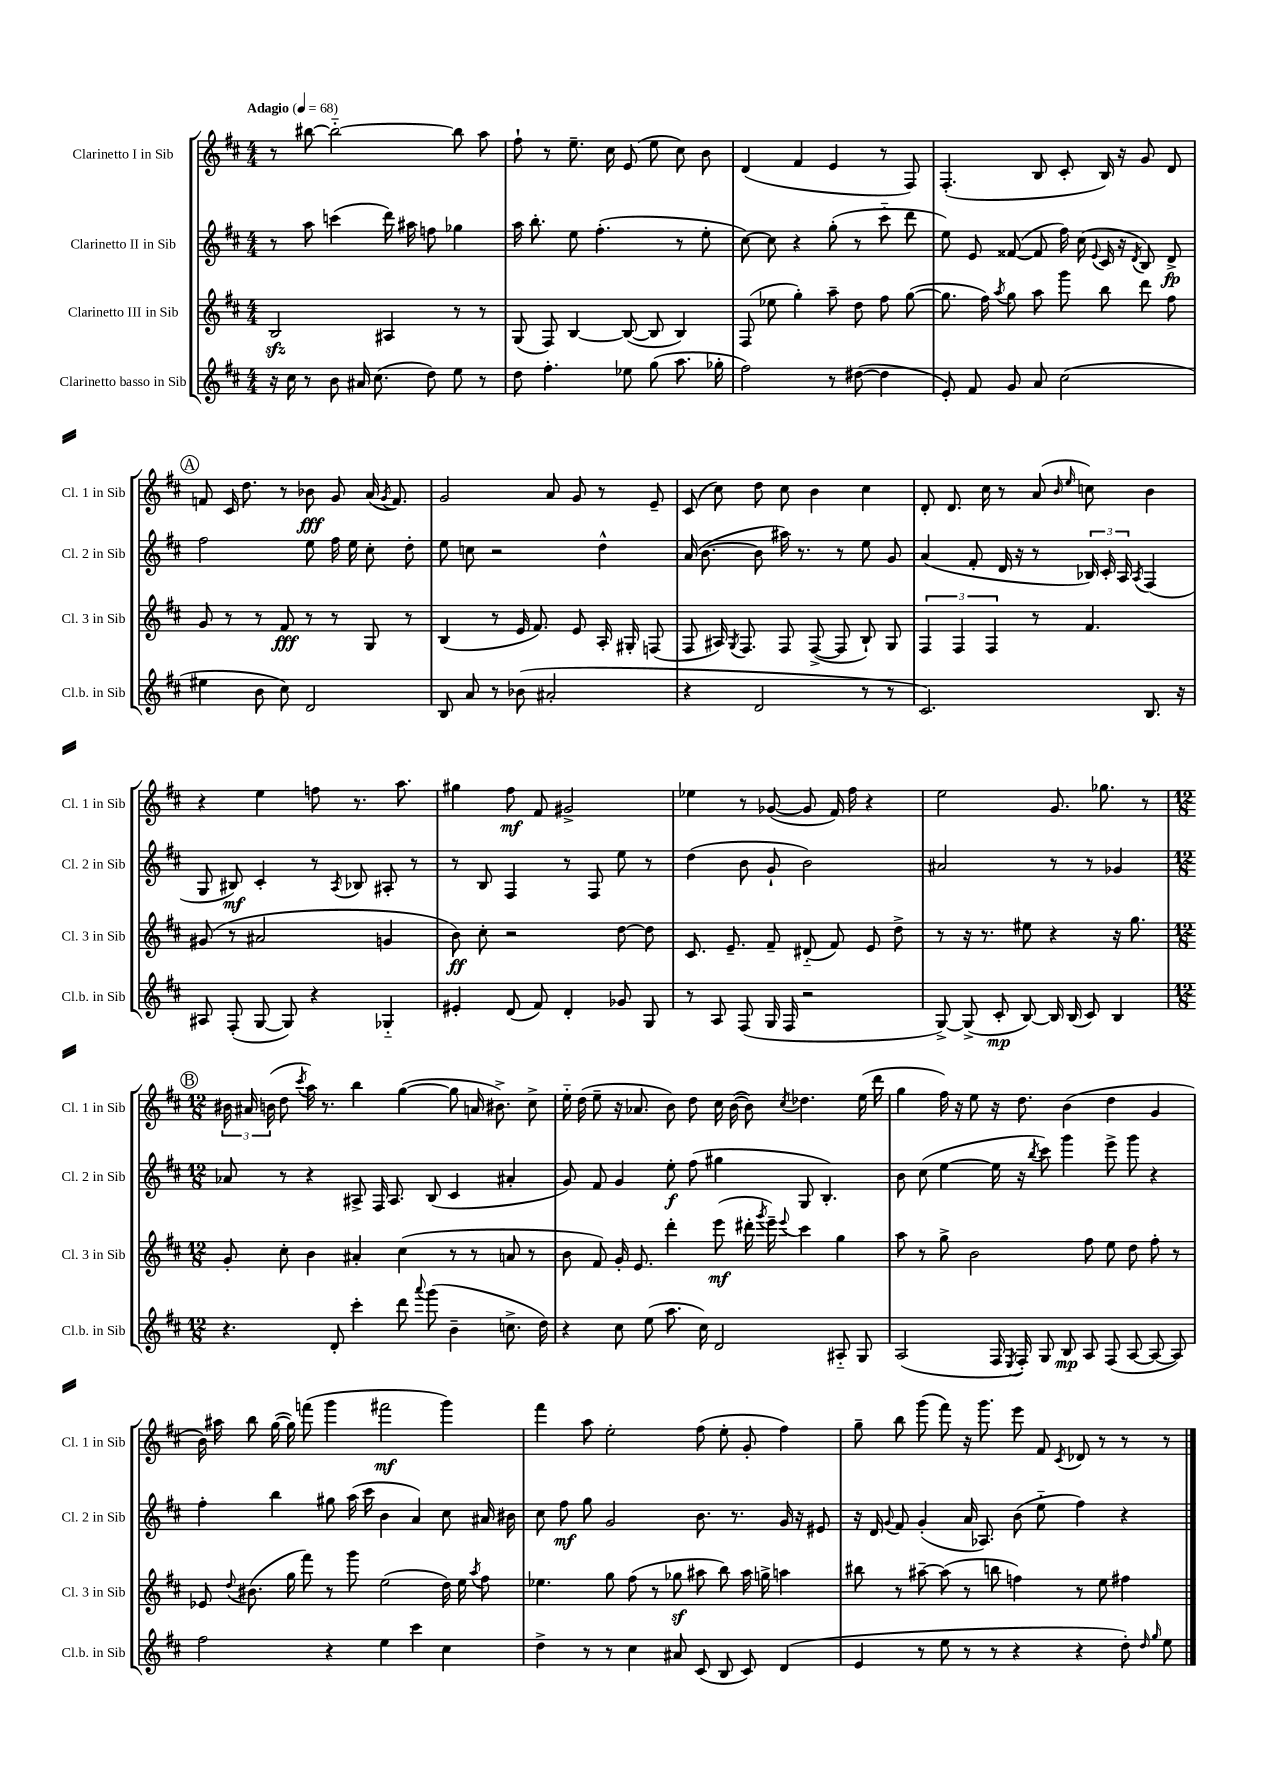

**kern	**dynam	**kern	**dynam	**kern	**dynam	**kern	**dynam
*part4	*part4	*part3	*part3	*part2	*part2	*part1	*part1
*staff4	*staff4	*staff3	*staff3	*staff2	*staff2	*staff1	*staff1
*I"Clarinetto basso in Sib	*	*I"Clarinetto III in Sib	*	*I"Clarinetto II in Sib	*	*I"Clarinetto I in Sib	*
*I'Cl.b. in Sib	*	*I'Cl. 3 in Sib	*	*I'Cl. 2 in Sib	*	*I'Cl. 1 in Sib	*
*clefG2	*	*clefG2	*	*clefG2	*	*clefG2	*
*k[f#c#]	*	*k[f#c#]	*	*k[f#c#]	*	*k[f#c#]	*
*M4/4	*	*M4/4	*	*M4/4	*	*M4/4	*
*MM68	*	*MM68	*	*MM68	*	*MM68	*
=1	=1	=1	=1	=1	=1	=1	=1
!	!	!	!	!	!	!LO:TX:a:B:t=Adagio	!
16r	.	2Bzz/	.	8r	.	8r	.
16cc#\	.	.	.	.	.	.	.
8r	.	.	.	8aa\	.	[8bb#X\	.
8b\	.	.	.	(4cccn\	.	2bb#\_	.
16a#X/	.	.	.	.	.	.	.
(8.cc#\	.	.	.	.	.	.	.
.	.	4A#X/	.	16ddd\)	.	.	.
.	.	.	.	16aa#X\	.	.	.
8dd\)	.	.	.	8ffn\	.	.	.
8ee\	.	8r	.	4gg-X\	.	8bb#\]	.
8r	.	8r	.	.	.	8aa\	.
=2	=2	=2	=2	=2	=2	=2	=2
8dd\	.	(8G/	.	16aa\	.	8ff#`\	.
.	.	.	.	8.bb'\	.	.	.
4.ff#'\	.	8F#/)	.	.	.	8r	.
.	.	[4B/	.	8ee\	.	8.ee~\	.
.	.	.	.	(4.ff#'\	.	.	.
.	.	.	.	.	.	16cc#\	.
8ee-X\	.	(8B/_	.	.	.	(8e/	.
(8gg\	.	8B/]	.	.	.	8ee\	.
8.aa\	.	4B/)	.	8r	.	8cc#\)	.
.	.	.	.	8ee'\	.	8b\	.
16gg-X'\	.	.	.	.	.	.	.
=3	=3	=3	=3	=3	=3	=3	=3
2ff#\)	.	(8F#/	.	[8cc#\)	.	(4d/	.
.	.	8ee-X\	.	8cc#\]	.	.	.
.	.	4gg'\)	.	4r	.	4f#/	.
8r	.	8aa~\	.	(8gg'\	.	4e/	.
([8dd#X\	.	8dd\	.	8r	.	.	.
4dd#\]	.	8ff#\	.	8ccc#\	.	8r	.
.	.	([8gg\	.	8ddd\	.	8F#/)	.
=4	=4	=4	=4	=4	=4	=4	=4
8e'/)	.	8.gg\]	.	8ee\)	.	(4.F#'/	.
8f#/	.	.	.	8e/	.	.	.
.	.	16ff#\)	.	.	.	.	.
.	.	8qaa/	.	.	.	.	.
8g/	.	8gg\	.	([8f##X/	.	.	.
8a/	.	8aa\	.	8f##/]	.	8B/	.
(2cc#\	.	8ggg\	.	16ff#\)	.	8c#'/	.
.	.	.	.	(16cc#\	.	.	.
.	.	.	.	8qqe/	.	.	.
.	.	8bb\	.	16c#/	.	16B/)	.
.	.	.	.	16r	.	16r	.
.	.	.	.	8qd/	.	.	.
.	.	8ddd\	.	8B/)	.	8g/	.
.	.	8ff#\	.	8d^/	fp	8d/	.
!!LO:LB:g=z
!!LO:REH:place=s1:t=A
=5	=5	=5	=5	=5	=5	=5	=5
4ee#X\	.	8g/	.	2ff#\	.	8fn/	.
.	.	8r	.	.	.	16c#/	.
.	.	.	.	.	.	8.dd\	.
8b\	.	8r	.	.	.	.	.
8cc#\)	.	8f#/	fff	.	.	8r	.
2d/	.	8r	.	8ee\	.	8b-X\	fff
.	.	8r	.	16ff#\	.	8g/	.
.	.	.	.	16ee\	.	.	.
.	.	8G/	.	8cc#'\	.	(16a/	.
.	.	.	.	.	.	8qg/	.
.	.	.	.	.	.	8.f/)	.
.	.	8r	.	8dd'\	.	.	.
=6	=6	=6	=6	=6	=6	=6	=6
8B/	.	(4B/	.	8ee\	.	2g/	.
8a/	.	.	.	8ccn\	.	.	.
8r	.	8r	.	2r	.	.	.
(8b-X\	.	16e/	.	.	.	.	.
.	.	8.f#/)	.	.	.	.	.
2a#X'/	.	.	.	.	.	8a/	.
.	.	8e/	.	.	.	8g/	.
.	.	16A'/	.	4dd^^\	.	8r	.
.	.	16G#X'/	.	.	.	.	.
.	.	(8Fn/	.	.	.	8e~/	.
=7	=7	=7	=7	=7	=7	=7	=7
4r	.	8F#/	.	(16a/	.	(8c#/	.
.	.	.	.	[8.b\	.	.	.
.	.	16A#X/)	.	.	.	8cc#\)	.
.	.	8qG/	.	.	.	.	.
.	.	8.F#/	.	.	.	.	.
2d/	.	.	.	8b\]	.	8dd\	.
.	.	8F#/	.	16aa#X\)	.	8cc#\	.
.	.	.	.	8.r	.	.	.
.	.	([8F#^/	.	.	.	4b\	.
.	.	8F#/]	.	8r	.	.	.
8r	.	8B`/)	.	8ee\	.	4cc#\	.
8r	.	8G/	.	8g/	.	.	.
=8	=8	=8	=8	=8	=8	=8	=8
2.c#/)	.	6F#/	.	(4a/	.	8d'/	.
.	.	.	.	.	.	8.d/	.
.	.	6F#/	.	.	.	.	.
.	.	.	.	8f#'/	.	.	.
.	.	.	.	.	.	16cc#\	.
.	.	6F#/	.	.	.	.	.
.	.	.	.	16d/	.	8r	.
.	.	.	.	16r	.	.	.
.	.	8r	.	8r	.	(8a/	.
.	.	.	.	.	.	16qqb/	.
.	.	.	.	.	.	16qqee/	.
.	.	4.f#/	.	24B-X/)	.	8ccn\)	.
.	.	.	.	24c#'/	.	.	.
.	.	.	.	24A/	.	.	.
.	.	.	.	8qA/	.	.	.
8.B/	.	.	.	(4F#/	.	4b\	.
16r	.	.	.	.	.	.	.
!!LO:LB:g=z
=9	=9	=9	=9	=9	=9	=9	=9
8A#X/	.	(8g#X/	.	8G/	.	4r	.
(8F#'/	.	8r	.	8B#X/)	mf	.	.
[8G/	.	2a#X/	.	4c#'/	.	4ee\	.
8G/])	.	.	.	.	.	.	.
4r	.	.	.	8r	.	8ffn\	.
.	.	.	.	8qA/	.	.	.
.	.	.	.	8B-X/	.	8.r	.
4G-X/	.	4gn/	.	8A#X'/	.	.	.
.	.	.	.	.	.	8.aa\	.
.	.	.	.	8r	.	.	.
=10	=10	=10	=10	=10	=10	=10	=10
4e#X'/	.	8b\)	ff	8r	.	4gg#X\	.
.	.	8cc#'\	.	8B/	.	.	.
(8d/	.	2r	.	4F#/	.	8ff#\	mf
8f#/)	.	.	.	.	.	8f#/	.
4d'/	.	.	.	8r	.	2g#X^/	.
.	.	.	.	8F#/	.	.	.
8g-X/	.	[8dd\	.	8ee\	.	.	.
8G/	.	8dd\]	.	8r	.	.	.
=11	=11	=11	=11	=11	=11	=11	=11
8r	.	8.c#/	.	(4dd\	.	4ee-X\	.
8A/	.	.	.	.	.	.	.
.	.	8.e~/	.	.	.	.	.
(8F#/	.	.	.	8b\	.	8r	.
16G/	.	8f#~/	.	8g`/	.	([8g-X/	.
16F#/	.	.	.	.	.	.	.
2r	.	(8d#X/	.	2b\)	.	8g-/]	.
.	.	8f#/)	.	.	.	16f#/)	.
.	.	.	.	.	.	16ff#\	.
.	.	8e/	.	.	.	4r	.
.	.	8dd^\	.	.	.	.	.
=12	=12	=12	=12	=12	=12	=12	=12
[8G^/)	.	8r	.	2a#X/	.	2ee\	.
(8G^/]	.	16r	.	.	.	.	.
.	.	8.r	.	.	.	.	.
8c#'/	mp	.	.	.	.	.	.
[8B/)	.	8ee#X\	.	.	.	.	.
16B/]	.	4r	.	8r	.	8.g/	.
(16B/	.	.	.	.	.	.	.
8c#/)	.	.	.	8r	.	.	.
.	.	.	.	.	.	8.gg-X\	.
4B/	.	16r	.	4g-X/	.	.	.
.	.	8.gg\	.	.	.	.	.
.	.	.	.	.	.	8r	.
!!LO:LB:g=z
!!LO:REH:place=s1:t=B
=13	=13	=13	=13	=13	=13	=13	=13
*M12/8	*	*M12/8	*	*M12/8	*	*M12/8	*
4.r	.	8g'/	.	8a-X/	.	24b#X\	.
.	.	.	.	.	.	24a#X/	.
.	.	.	.	.	.	(24bn\	.
.	.	8cc#'\	.	8r	.	8dd\	.
.	.	.	.	.	.	8qccc#/	.
.	.	4b\	.	4r	.	16aa\)	.
.	.	.	.	.	.	8.r	.
8d'/	.	.	.	.	.	.	.
4ccc#'\	.	4a#X'/	.	8A#X^/	.	4bb\	.
.	.	.	.	16F#/	.	.	.
.	.	.	.	8.A#/	.	.	.
8ddd\	.	(4cc#\	.	.	.	([4gg\	.
8qqaaa/	.	.	.	.	.	.	.
(8ggg\	.	.	.	(8B/	.	.	.
4b~\	.	8r	.	4c#/	.	8gg\]	.
.	.	8r	.	.	.	16an/	.
.	.	.	.	.	.	8.b#X^\)	.
8.ccn^\	.	8an/	.	4a#X'/	.	.	.
.	.	8r	.	.	.	8cc#^\	.
16dd\)	.	.	.	.	.	.	.
=14	=14	=14	=14	=14	=14	=14	=14
4r	.	8b\	.	8g/)	.	16ee\	.
.	.	.	.	.	.	(16dd\	.
.	.	8f#/)	.	8f#/	.	8ee~\	.
8cc#\	.	16g'/	.	4g/	.	16r	.
.	.	8.e/	.	.	.	8.a-X/	.
(8ee\	.	.	.	.	.	.	.
8.aa\	.	4ddd'\	.	8ee'\	f	8b\)	.
.	.	.	.	(8ff#\	.	8dd\	.
16cc#\)	.	.	.	.	.	.	.
2d/	.	(8eee\	mf	4gg#X\	.	16cc#\	.
.	.	.	.	.	.	([16b\	.
.	.	16ddd#X'\	.	.	.	8b\])	.
.	.	8qggg/	.	.	.	.	.
.	.	16eee~\)	.	.	.	.	.
.	.	8qqeee/	.	.	.	8qcc#/	.
.	.	4ccc#\	.	8G/	.	4.dd-X\	.
.	.	.	.	4.B'/)	.	.	.
8A#X/	.	4gg\	.	.	.	.	.
8G/	.	.	.	.	.	(16ee\	.
.	.	.	.	.	.	16ddd\	.
=15	=15	=15	=15	=15	=15	=15	=15
(2A/	.	8aa\	.	8b\	.	4gg\	.
.	.	8r	.	(8cc#\	.	.	.
.	.	8gg^\	.	[4ee\	.	16ff#\)	.
.	.	.	.	.	.	16r	.
.	.	2b\	.	.	.	8ee\	.
16F#/	.	.	.	16ee\]	.	16r	.
8qE/	.	.	.	.	.	.	.
16F#'/)	.	.	.	16r	.	8.dd\	.
.	.	.	.	8qbb/	.	.	.
8G/	.	.	.	8ccc#\)	.	.	.
8B/	mp	.	.	4ggg\	.	(4b\	.
8A/	.	8ff#\	.	.	.	.	.
(8F#/	.	8ee\	.	8eee^\	.	4dd\	.
[8A/	.	8dd\	.	8ggg\	.	.	.
8A/_	.	8ff#'\	.	4r	.	4g/	.
8A/])	.	8r	.	.	.	.	.
!!LO:LB:g=z
=16	=16	=16	=16	=16	=16	=16	=16
2ff#\	.	8e-X/	.	4ff#'\	.	16b\)	.
.	.	.	.	.	.	16aa#X\	.
.	.	8qqdd/	.	.	.	.	.
.	.	(8.b#X\	.	.	.	8bb\	.
.	.	.	.	4bb\	.	([16gg\	.
.	.	16gg\	.	.	.	16gg\])	.
.	.	8fff#\)	.	.	.	(8fffn\	.
4r	.	8r	.	8gg#X\	.	4ggg\	.
.	.	8ggg\	.	(16aa\	.	.	.
.	.	.	.	16ccc#\	.	.	.
4ee\	.	(2ee\	.	4b\	.	2fff#X\	mf
4ccc#\	.	.	.	4a/)	.	.	.
4cc#\	.	16dd\)	.	8cc#\	.	4ggg\)	.
.	.	16ee\	.	.	.	.	.
.	.	8qaa/	.	.	.	.	.
.	.	8ff#\	.	16a#X/	.	.	.
.	.	.	.	16b#X\	.	.	.
=17	=17	=17	=17	=17	=17	=17	=17
4dd^\	.	4.ee-X\	.	8cc#\	.	4fff#\	.
.	.	.	.	8ff#\	mf	.	.
8r	.	.	.	8gg\	.	8aa\	.
8r	.	8gg\	.	2g/	.	2ee'\	.
4cc#\	.	(8ff#\	.	.	.	.	.
.	.	8r	.	.	.	.	.
8a#X/	.	8gg-Xz\	.	.	.	.	.
(8c#/	.	8aa#X\	.	8.b\	.	(8ff#\	.
8B/	.	8bb\)	.	.	.	8ee'\	.
.	.	.	.	8.r	.	.	.
8c#/)	.	16aa#\	.	.	.	8g'/	.
.	.	16ggn^\	.	.	.	.	.
(4d/	.	4aan\	.	16g/	.	4ff#\)	.
.	.	.	.	16r	.	.	.
.	.	.	.	8e#X/	.	.	.
=18	=18	=18	=18	=18	=18	=18	=18
4e/	.	8bb#X\	.	16r	.	8gg~\	.
.	.	.	.	16d/	.	.	.
.	.	.	.	8qqg/	.	.	.
.	.	8r	.	8f#/	.	8bb\	.
8r	.	[8aa#X~\	.	(4g'/	.	(8ggg\	.
8ee\	.	(8aa#\]	.	.	.	8fff#\)	.
8r	.	8r	.	16a/	.	16r	.
.	.	.	.	8.A-X/)	.	8.ggg\	.
8r	.	8bbn\	.	.	.	.	.
4r	.	4ffn\)	.	(8b\	.	8eee\	.
.	.	.	.	8ee\	.	8f#/	.
.	.	.	.	.	.	8qc#/	.
4r	.	8r	.	4ff#\)	.	8d-X/	.
.	.	8ee\	.	.	.	8r	.
8dd'\)	.	4ff#X\	.	4r	.	8r	.
16qqdd/	.	.	.	.	.	.	.
16qqgg/	.	.	.	.	.	.	.
8ee\	.	.	.	.	.	8r	.
==	==	==	==	==	==	==	==
*-	*-	*-	*-	*-	*-	*-	*-
